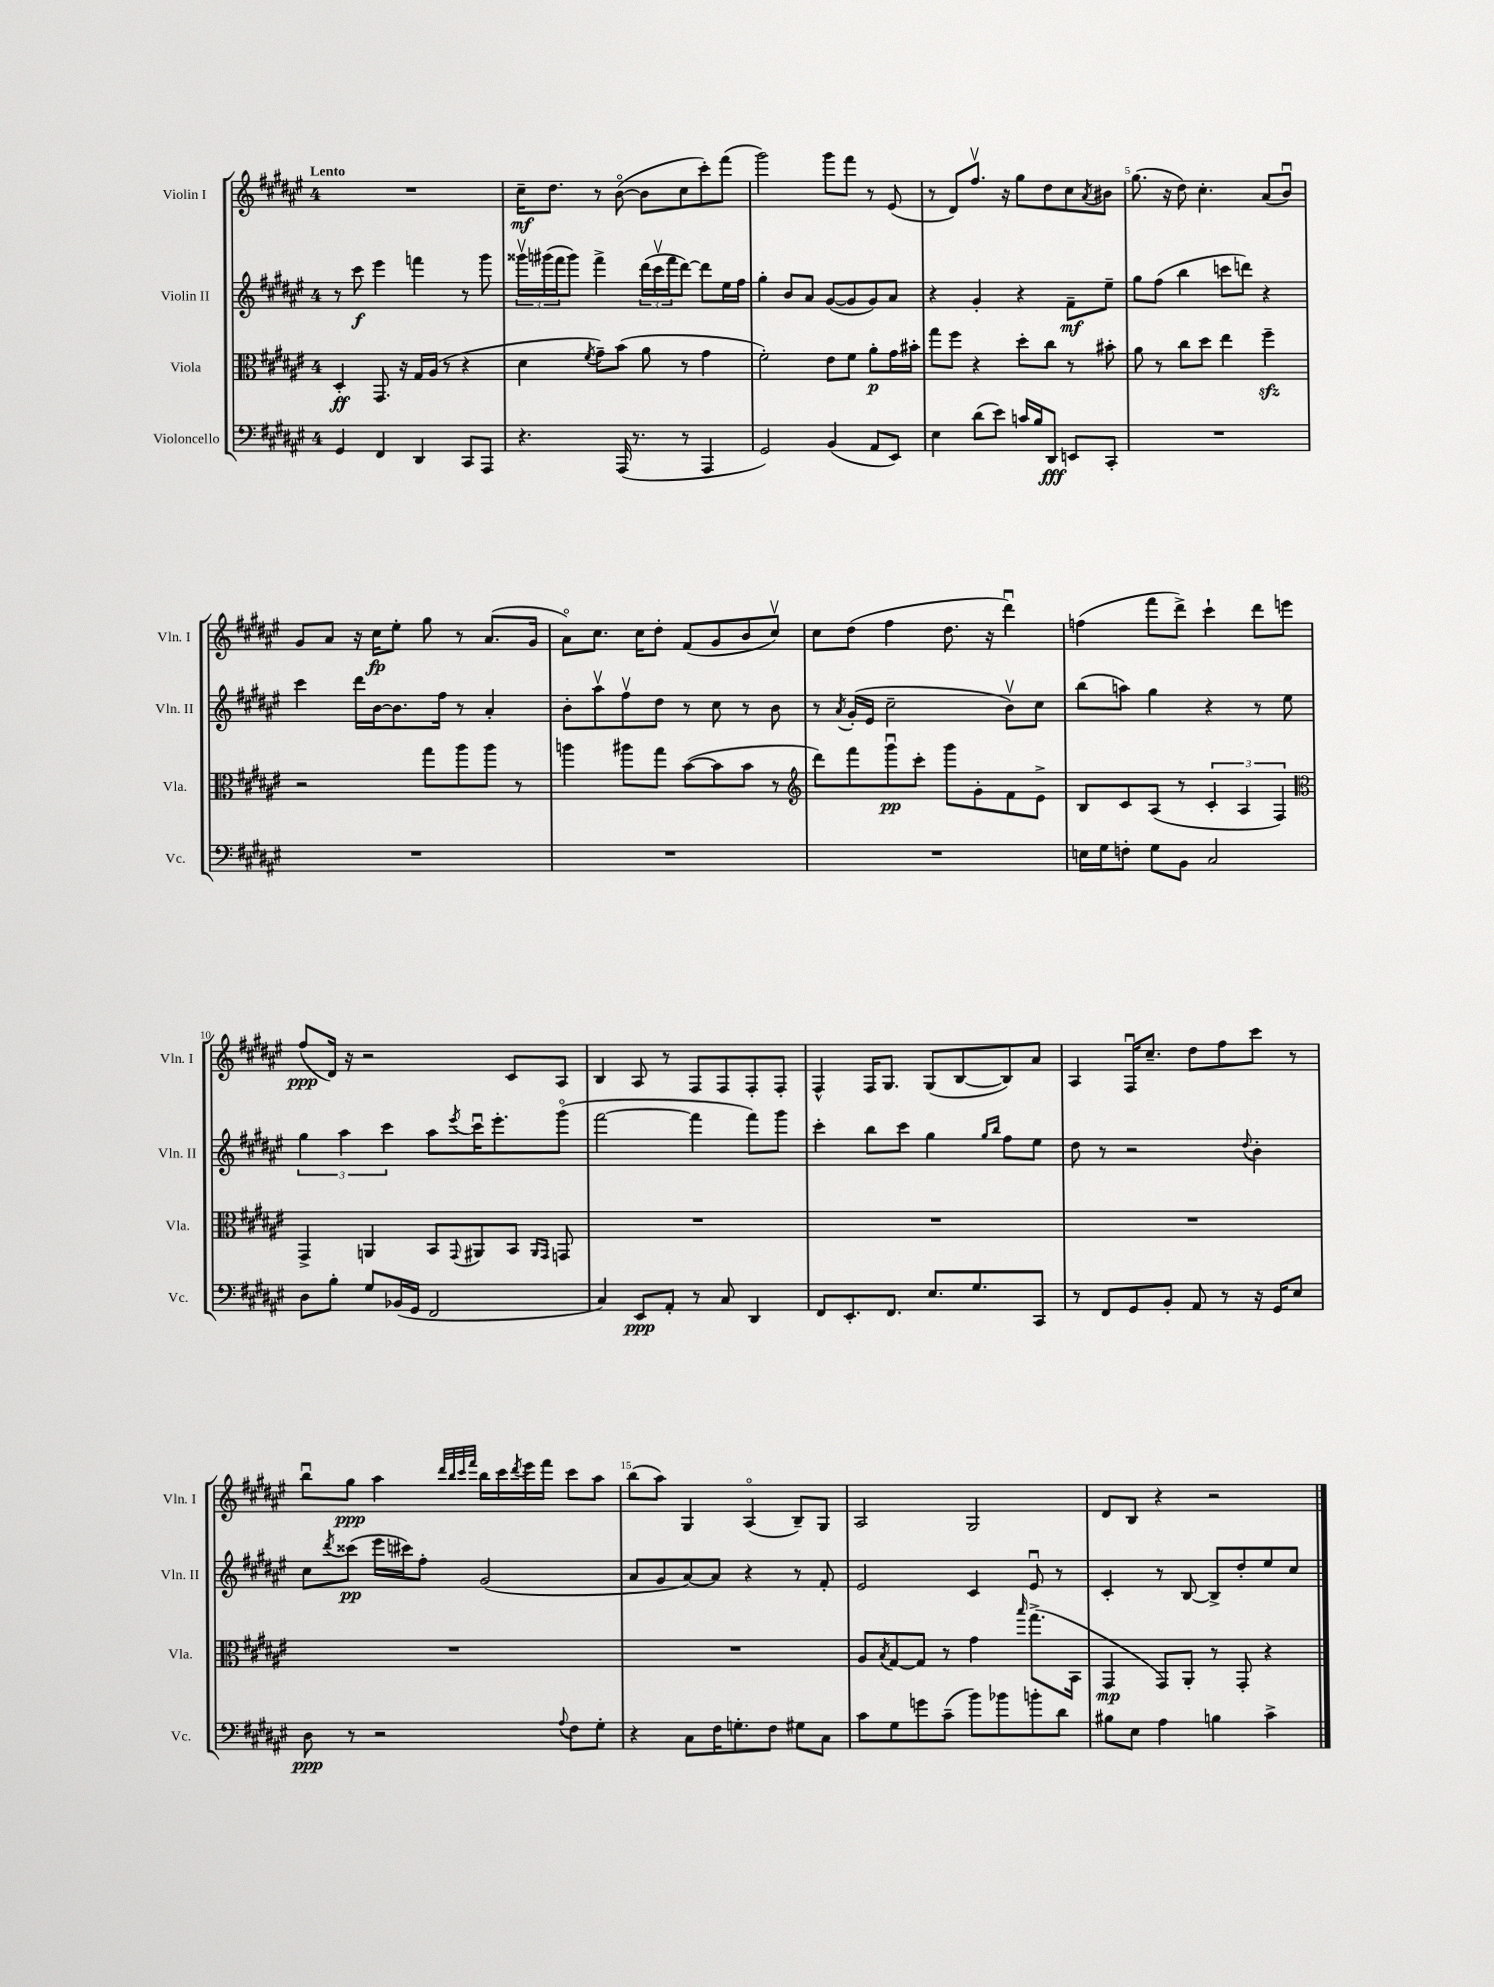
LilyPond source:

<<
\new StaffGroup <<
\new Staff = "s0" \with { instrumentName = "Violin I" shortInstrumentName = "Vln. I" } {
    \clef treble \key fis \major \once \override Staff.TimeSignature.style = #'single-digit \time 4/4 \tempo "Lento"
    R1 |
    cis''16--\mf dis''8. r8 b'8~\flageolet( b'8 cis''8 cis'''8-.) fis'''8( |
    gis'''2) gis'''8 fis'''8 r8 eis'8( |
    r8 dis'8) fis''8.\upbow r16 gis''8 dis''8 cis''8 \acciaccatura { ais'8 } bis'8 |
    gis''8.( r16 dis''8) cis''4.-. ais'8( b'8\downbow) |
    gis'8 ais'8 r16 cis''16\fp eis''8-. gis''8 r8 ais'8.( gis'16 |
    ais'8\flageolet) cis''8. cis''16 dis''8-. fis'8( gis'8 b'8 cis''8\upbow) |
    cis''8 dis''8( fis''4 dis''8. r16 dis'''4\downbow) |
    f''4( fis'''8 dis'''8->) cis'''4-! dis'''8 e'''8 |
    fis''8\ppp( dis'16) r16 r2 cis'8 ais8 |
    b4 ais8 r8 fis8 fis8 fis8-. fis8-. |
    fis4-^ fis16 gis8. gis8( b8~ b8) ais'8 |
    ais4 fis16\downbow cis''8.-- dis''8 fis''8 cis'''8 r8 |
    b''8\downbow gis''8\ppp ais''4 \grace { dis'''32 b''32 cis'''32 fis'''32 } b''16 cis'''16 \acciaccatura { dis'''8 } eis'''16 fis'''16 cis'''8 ais''8 |
    b''8( ais''8) gis4 ais4\flageolet( b8--) gis8 |
    ais2 gis2 |
    dis'8 b8 r4 r2 \bar "|." |
}
\new Staff = "s1" \with { instrumentName = "Violin II" shortInstrumentName = "Vln. II" } {
    \clef treble \key fis \major \once \override Staff.TimeSignature.style = #'single-digit \time 4/4
    r8 cis'''8\f eis'''4 f'''4 r8 gis'''8 |
    \tuplet 3/2 { gisis'''16\upbow gis'''16( fis'''16 } gis'''8) fis'''4-> \tuplet 3/2 { dis'''16( cis'''16\upbow fis'''16 } dis'''8~) dis'''8 eis''16 fis''16 |
    gis''4-. b'8 ais'8 gis'8~( gis'8 gis'8) ais'8 |
    r4 gis'4-. r4 fis'8--\mf eis''8-- |
    gis''8 fis''8( b''4 c'''8 d'''8) r4 |
    cis'''4 dis'''16 b'16~ b'8. fis''16 r8 ais'4-. |
    b'8-. ais''8\upbow fis''8\upbow dis''8 r8 cis''8 r8 b'8 |
    r8 \acciaccatura { ais'8 } gis'16-.( eis'16 cis''2-- b'8\upbow) cis''8 |
    b''8( a''8) gis''4 r4 r8 eis''8 |
    \tuplet 3/2 { gis''4 ais''4 cis'''4 } ais''8 \acciaccatura { eis'''8 } cis'''16\downbow eis'''8.-. gis'''8\flageolet( |
    fis'''2~ fis'''4 fis'''8) gis'''8 |
    cis'''4-. b''8 cis'''8 gis''4 \grace { gis''16 b''16 } fis''8 eis''8 |
    dis''8 r8 r2 \appoggiatura { dis''8 } b'4-. |
    cis''8 \acciaccatura { dis'''8 } cisis'''8\pp( eis'''16 cis'''16) fis''8-. gis'2( |
    ais'8 gis'8 ais'8~) ais'8 r4 r8 fis'8-. |
    eis'2 cis'4 eis'8\downbow r8 |
    cis'4-. r8 b8~ b8-> dis''8-. eis''8 cis''8 \bar "|." |
}
\new Staff = "s2" \with { instrumentName = "Viola" shortInstrumentName = "Vla." } {
    \clef alto \key fis \major \once \override Staff.TimeSignature.style = #'single-digit \time 4/4
    dis4-.\ff gis,8. r16 gis16 ais16( r8 r4 |
    dis'4 \acciaccatura { fis'8 } gis'8--) b'8( ais'8 r8 gis'4 |
    fis'2-.) eis'8 fis'8 ais'8-.\p gis'16 bis'16-. |
    gis''8 fis''8 r4 dis''8-. cis''8 r8 bis'8-. |
    ais'8 r8 cis''8 dis''8 eis''4 fis''4--\sfz |
    r2 gis''8 ais''8 ais''8 r8 |
    a''4 ais''8 gis''8 b'8~( b'8 b'8 r8 |
    \clef treble dis'''8) fis'''8 gis'''8\downbow\pp cis'''8-. gis'''8 gis'8-. fis'8 eis'8-> |
    b8 cis'8 ais8( r8 \tuplet 3/2 { cis'4-. ais4 fis4) } |
    \clef alto gis,4-> a,4 b,8 \appoggiatura { gis,8 } ais,8 b,8 \grace { ais,16 gis,16 } g,8 |
    R1 |
    R1 |
    R1 |
    R1 |
    R1 |
    ais8 \acciaccatura { b8 } gis8~ gis8 r8 gis'4 \grace { b''16 } gis''8.->( b,16 |
    gis,4\mp gis,8) ais,8-. r8 gis,8-. r4 \bar "|." |
}
\new Staff = "s3" \with { instrumentName = "Violoncello" shortInstrumentName = "Vc." } {
    \clef bass \key fis \major \once \override Staff.TimeSignature.style = #'single-digit \time 4/4
    gis,4 fis,4 dis,4 cis,8 ais,,8 |
    r4. ais,,16( r8. r8 ais,,4 |
    gis,2) b,4( ais,8 eis,8) |
    eis4 dis'8( eis'8) c'16 b16 dis,8\fff e,8 cis,8-. |
    R1 |
    R1 |
    R1 |
    R1 |
    e16 gis16 f8-. gis8 b,8 cis2 |
    dis8 b8-. gis8 bes,16( gis,16 fis,2 |
    cis4) eis,8\ppp ais,8-. r8 cis8 dis,4 |
    fis,8 eis,8.-. fis,8. eis8. gis8. cis,8 |
    r8 fis,8 gis,8 b,8-. ais,8 r8 r16 gis,16 eis8 |
    dis8\ppp r8 r2 \appoggiatura { ais8 } fis8 gis8-. |
    r4 cis8 fis16 g8.-. fis8 gis8 cis8 |
    cis'8 gis8 g'8 cis'8--( b'8) bes'8 b'8-. dis'8 |
    bis8 eis8 ais4 b4 cis'4-> \bar "|." |
}
>>
>>
\layout { \context { \Score \override BarNumber.break-visibility = ##(#f #t #t) barNumberVisibility = #(every-nth-bar-number-visible 5) } }
